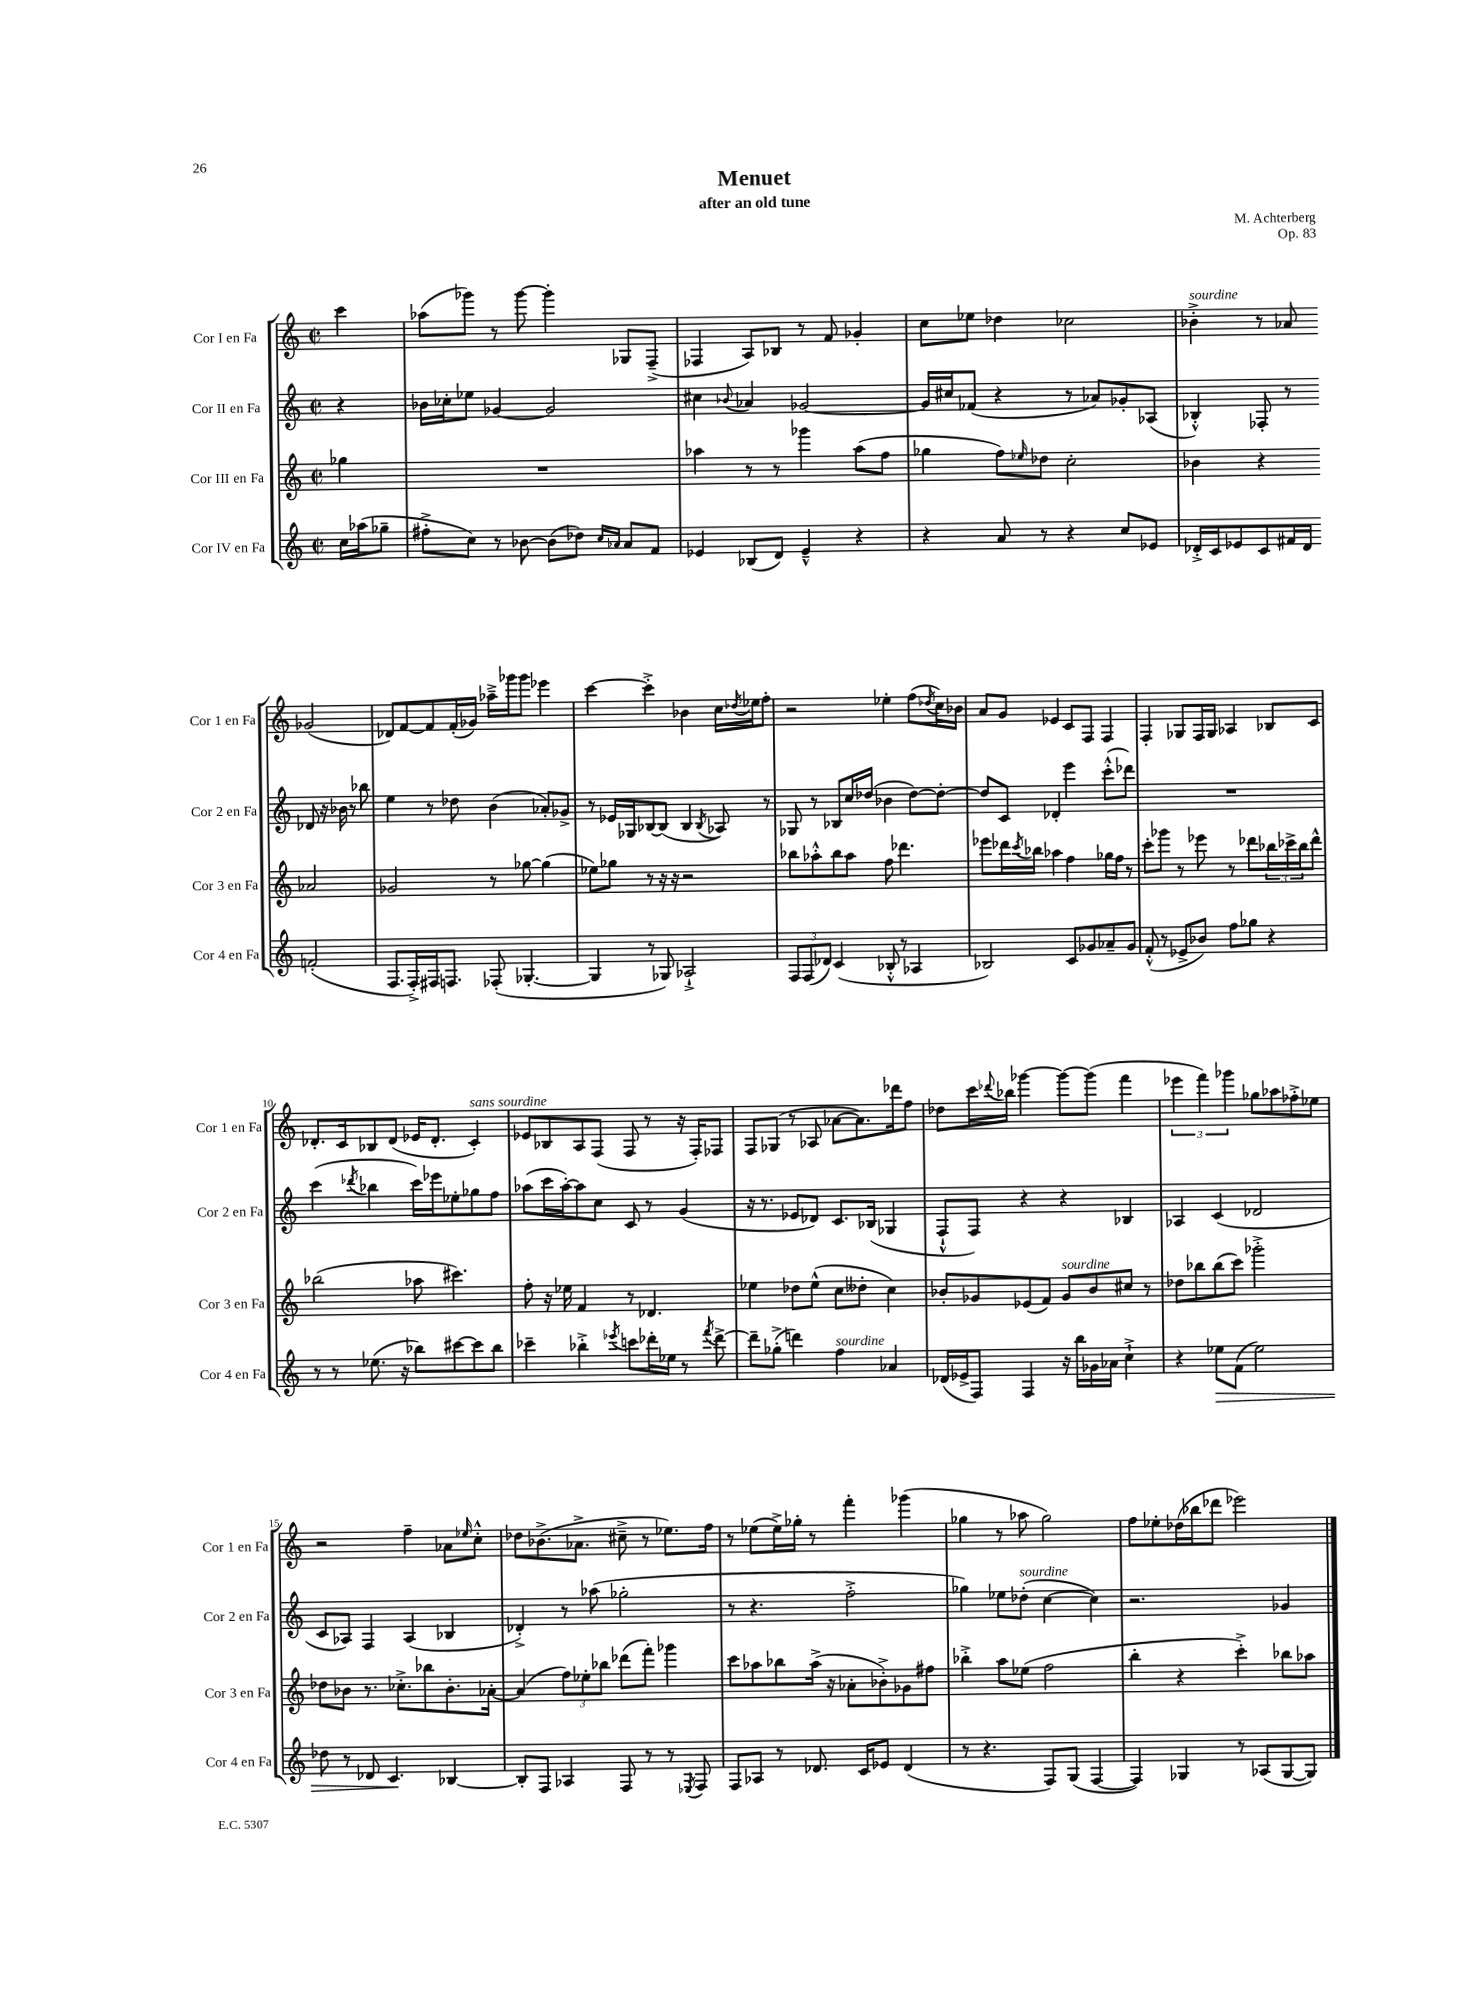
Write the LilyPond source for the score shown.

\header { title = "Menuet" composer = "M. Achterberg" subtitle = "after an old tune" opus = "Op. 83" }
<<
\new StaffGroup <<
\new Staff = "s0" \with { instrumentName = "Cor I en Fa" shortInstrumentName = "Cor 1 en Fa" } {
    \clef treble \key c \major \defaultTimeSignature \time 2/2 \partial 4
    c'''4 |
    aes''8( ges'''8) r8 ges'''8~ ges'''4-. ges8 f8--->( |
    fes4 a8) bes8 r8 f'8 ges'4-. |
    c''8 ees''8 des''4 ces''2 |
    bes'4-.->^\markup { \italic "sourdine" } r8 aes'8 ges'2( |
    des'8) f'8~ f'8 f'16-.( ges'16) aes''16---> ges'''16 ges'''8 ees'''4 |
    c'''4~ c'''4-.-> bes'4 c''16 \acciaccatura { des''8 } ees''16 f''8-. |
    r2 ees''4-. f''8( \acciaccatura { des''8 } c''16) bes'16 |
    a'8 g'8 ees'4 c'8 f8 f4 |
    f4-. ges8 f16 ges16 aes4 bes8 c'8 |
    des'8.-. c'16 bes8 des'8( ees'16 des'8.-. c'4-.^\markup { \italic "sans sourdine" }) |
    ees'8 bes8 a8 f8( f8 r8 r16 f16-.) fes8 |
    f8 ges8( r8 aes8 aes'8~ aes'8.) des'''16 f''8 |
    des''8 c'''16 \appoggiatura { des'''8 } bes''16 ges'''4~ ges'''8~ ges'''8( f'''4 |
    \tuplet 3/2 { ees'''4 f'''4) ges'''4 } ges''8 aes''8 fes''8-.-> ees''8 |
    r2 f''4-- aes'8 \grace { ees''16 } c''8-.-^ |
    des''8 bes'8.->( aes'8.-> cis''8---> r8 ees''8.) f''16 |
    r8 ees''8( ees''16->) ges''16-. r8 f'''4-. ges'''4( |
    ges''4 r8 aes''8 ges''2) |
    f''8 ees''8-. des''16( bes''16 des'''8 ees'''2) \bar "|." |
}
\new Staff = "s1" \with { instrumentName = "Cor II en Fa" shortInstrumentName = "Cor 2 en Fa" } {
    \clef treble \key c \major \defaultTimeSignature \time 2/2 \partial 4
    r4 |
    bes'16 ces''16-. ees''8 ges'4~ ges'2 |
    cis''4 \appoggiatura { bes'8 } aes'4 ges'2~ |
    ges'16 cis''16 fes'8( r4 r8 aes'8) ges'8-. aes8( |
    bes4-.-^) fes8-. r8 des'8 r16 bes'16 r8 bes''8 |
    e''4 r8 des''8 b'4( aes'8-.) ges'8-> |
    r8 ees'16 ges16 bes8~ bes8( bes4 \acciaccatura { bes8 } aes8) r8 |
    ges8 r8 bes8 c''16 des''16( bes'4 des''8~) des''8~-. |
    des''8 c'8 des'4-. e'''4 c'''8-.-^( des'''8) |
    R1 |
    c'''4( \acciaccatura { des'''8 } bes''4 c'''16) ees'''16 ees''8-. ges''8 f''8 |
    aes''8( c'''16 aes''16~-.) aes''8 c''8 c'8 r8 g'4( |
    r16 r8. ees'8 des'8) c'8. bes16( ges4 |
    f8-!-^ f8) r4 r4 bes4 |
    aes4 c'4( des'2 |
    c'8 aes8) f4 aes4( bes4 |
    des'4-.->) r8 aes''8( ges''2-. |
    r8 r4. f''2-.-> |
    ges''4) ees''8 des''8-.^\markup { \italic "sourdine" }( c''4~ c''4) |
    r2. ges'4 \bar "|." |
}
\new Staff = "s2" \with { instrumentName = "Cor III en Fa" shortInstrumentName = "Cor 3 en Fa" } {
    \clef treble \key c \major \defaultTimeSignature \time 2/2 \partial 4
    ges''4 |
    R1 |
    aes''4 r8 r8 ges'''4 aes''8( f''8 |
    ges''4 f''8) \grace { ees''16 } des''8 c''2-. |
    bes'4 r4 aes'2 |
    ges'2 r8 ges''8~ ges''4( |
    ees''8) ges''8 r8 r16 r16 r2 |
    bes''8 aes''8-.-^ bes''8 aes''8 f''8 des'''4. |
    ees'''8 des'''16 \acciaccatura { c'''8 } bes''16 aes''4 f''4 ges''16 f''16 r8 |
    c'''8-. ges'''8 r8 ees'''8 r8 des'''8 \tuplet 3/2 { bes''16 ces'''16-> bes''16 } des'''8-^ |
    bes''2( aes''8 cis'''4.) |
    f''8-. r16 ees''16 f'4 r8 des'4. |
    ees''4 des''8 ees''8-^( c''8 deses''8-. c''4) |
    bes'8-. ges'8 ees'8( f'8) ges'8^\markup { \italic "sourdine" } bes'8 cis''8 r8 |
    des''8 bes''8 bes''8( c'''8) ges'''2-.-> |
    des''8 bes'8 r8. ces''8.-.-> bes''8 bes'8.-. aes'16~-. |
    aes'4( \tuplet 3/2 { f''8) ees''8-. bes''8 } des'''8( f'''8-.) ges'''4 |
    c'''8 aes''8 bes''8 aes''16->( r16 aes'8-. bes'8-.->) ges'8 fis''8 |
    bes''4-.-> a''8 ees''8( f''2 |
    b''4-. r4 c'''4-.->) bes''8 aes''8 \bar "|." |
}
\new Staff = "s3" \with { instrumentName = "Cor IV en Fa" shortInstrumentName = "Cor 4 en Fa" } {
    \clef treble \key c \major \defaultTimeSignature \time 2/2 \partial 4
    c''16 aes''16( ges''8-- |
    fis''8-.-> c''8) r8 bes'8~ bes'8( des''8) \grace { c''16 aes'16 } aes'8 f'8 |
    ees'4 bes8( d'8) ees'4---^ r4 |
    r4 a'8 r8 r4 c''8 ees'8 |
    des'16-.-> c'16 ees'8 c'8 fis'16 des'16 f'2-.( |
    f8. f16-.->) fis16 f8. fes8-.( ges4.~-. |
    ges4 r8 ges8) aes2-!-> |
    \tuplet 3/2 { f8 f8( des'8) } c'4( bes8-.-^ r8 aes4 |
    bes2) c'8 ges'8 aes'8-- ges'8 |
    f'8-.-^( r8 ees'8-> bes'8) f''8 ges''8 r4 |
    r8 r8 ees''8.( r16 bes''8) cis'''8~ cis'''8 bes''8 |
    ces'''4-- bes''4-.-> \acciaccatura { ees'''8 } c'''8 des'''16-. ees''16 r8 \acciaccatura { f'''8 } des'''8~-> |
    des'''8-- ges''8-.->( d'''4) f''4^\markup { \italic "sourdine" } aes'4 |
    des'16( ees'16-> f8) f4 r16 b''16 ges'16 aes'16 c''4-!-> |
    r4 ees''8\> f'8( ees''2) |
    des''8 r8 des'8 c'4.\! bes4~ |
    bes8-. f8 aes4 f8 r8 r8 \acciaccatura { ees8 } f8 |
    f8 aes8 r8 des'8. c'16 ees'8 des'4( |
    r8 r4. f8) g8( f4~ |
    f4) ges4 r8 aes8( ges8~ ges8) \bar "|." |
}
>>
>>
